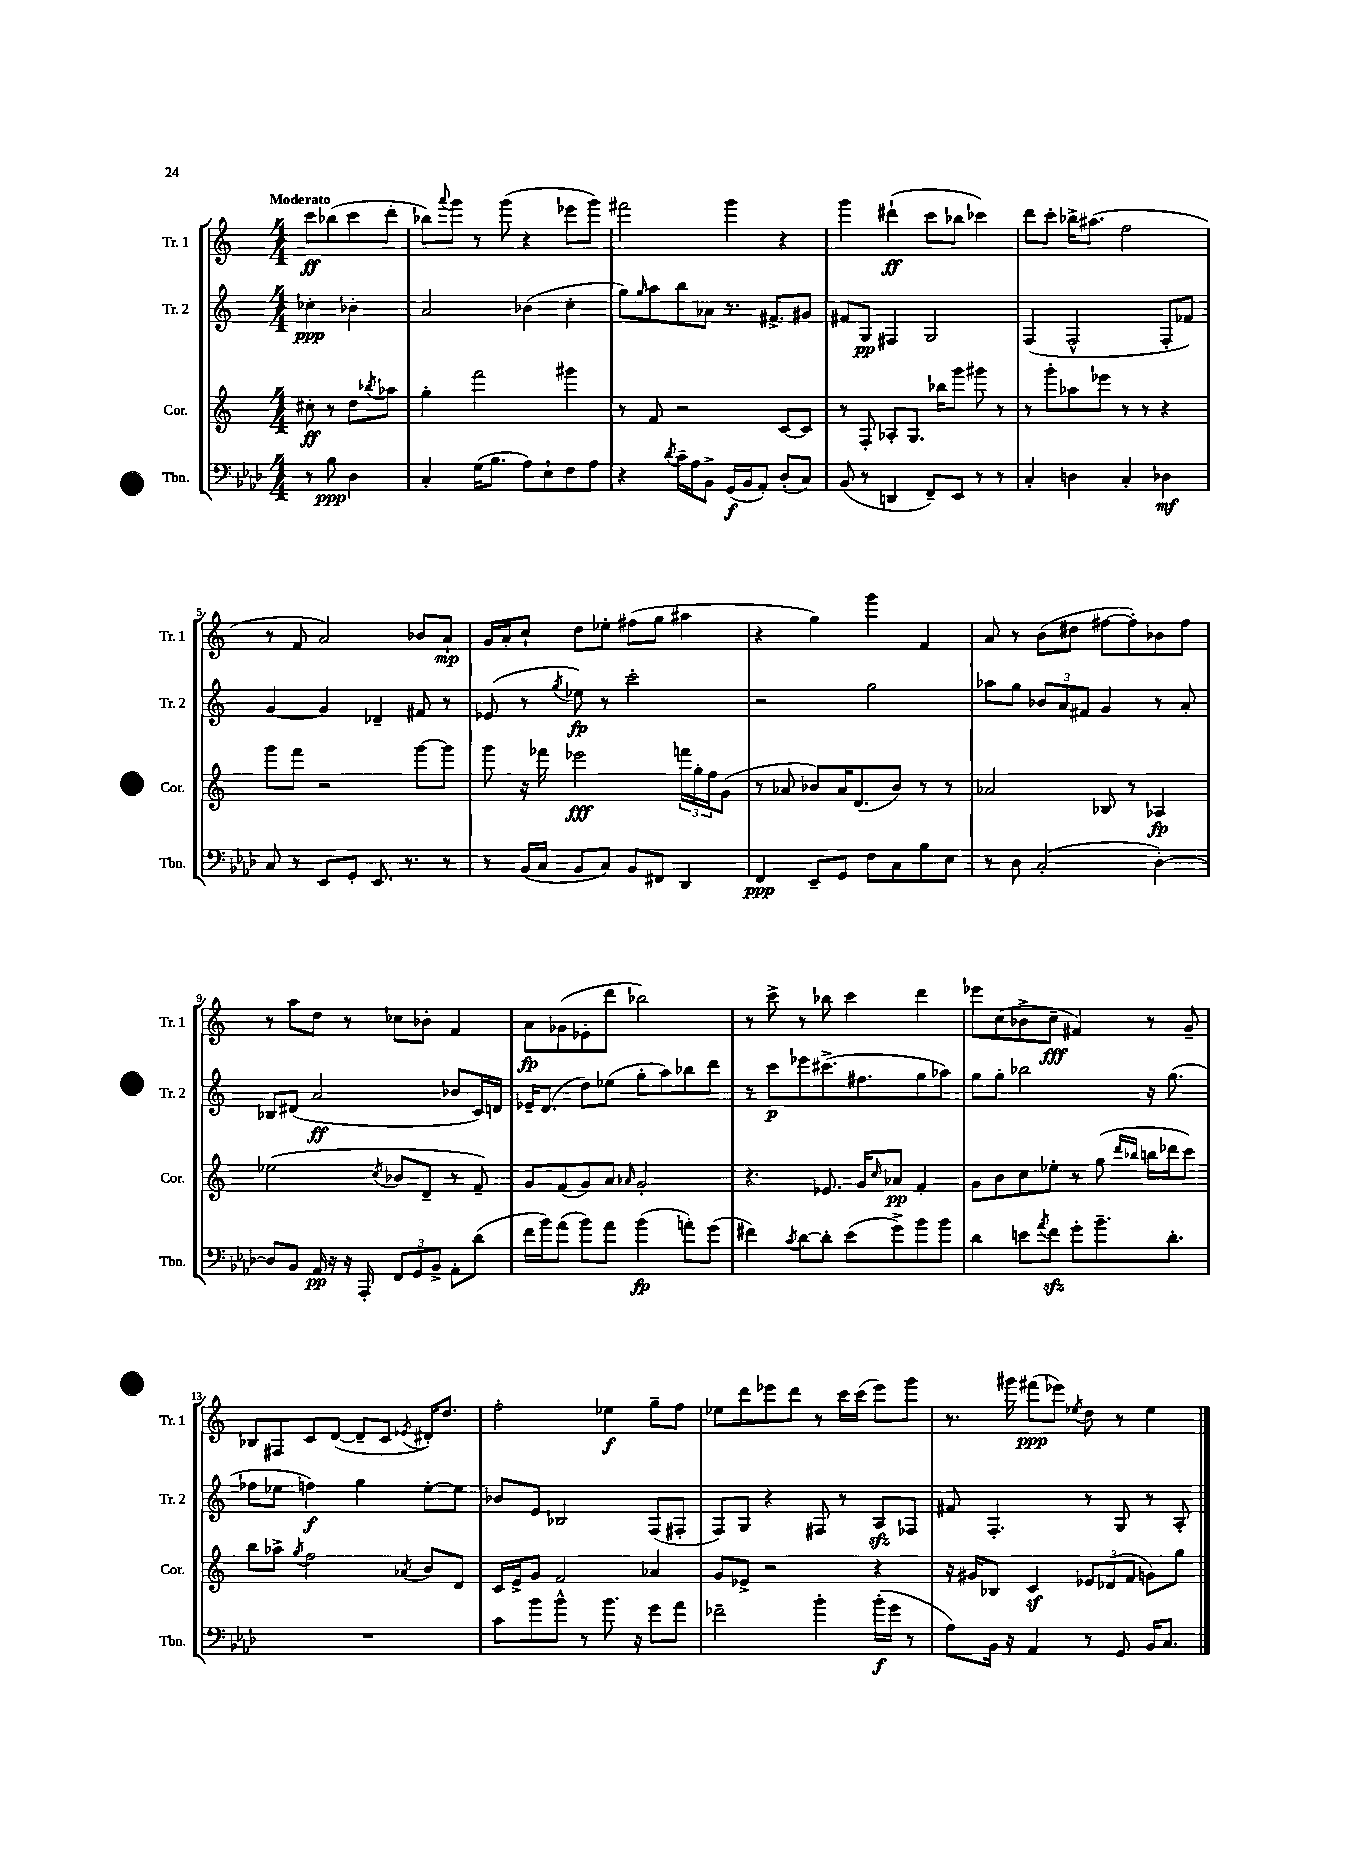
<<
\new StaffGroup <<
\new Staff = "s0" \with { instrumentName = "Tr. 1" shortInstrumentName = "Tr. 1" } {
    \clef treble \key c \major \numericTimeSignature \time 4/4 \partial 2 \tempo "Moderato"
    c'''8\ff bes''8( c'''8 d'''8-. |
    bes''8) \appoggiatura { a'''8 } g'''8 r8 g'''8( r4 ees'''8 g'''8) |
    fis'''2 g'''4 r4 |
    g'''4 dis'''4-!\ff( c'''8 bes''8 ces'''4) |
    d'''8 c'''8-. bes''16-> ais''8.( f''2 |
    r8 f'8 a'2) bes'8 a'8-!\mp |
    g'16 a'16-. c''8-! d''8 ees''8-. fis''8( g''8 ais''4 |
    r4 g''4) g'''4 f'4 |
    a'8 r8 b'8( dis''8 fis''8~ fis''8-.) bes'8 fis''8 |
    r8 a''8 d''8 r8 ces''8 bes'8-. f'4 |
    a'8\fp ges'8( ees'8-. d'''8 bes''2) |
    r8 c'''8-> r8 bes''8 c'''4 d'''4 |
    ees'''8 c''8( bes'8-> c''8--\fff fis'4) r8 g'8-- |
    bes8 fis8 c'8 d'8~( d'8-- c'8 \acciaccatura { ees'8 } dis'16-.) d''8. |
    f''2-. ees''4\f g''8-- f''8 |
    ees''8 d'''8 ees'''8 d'''8 r8 c'''16 c'''16( ees'''8) g'''8 |
    r8. gis'''16 fis'''8\ppp( ees'''8) \acciaccatura { ees''8 } d''8 r8 ees''4 \bar "|." |
}
\new Staff = "s1" \with { instrumentName = "Tr. 2" shortInstrumentName = "Tr. 2" } {
    \clef treble \key c \major \numericTimeSignature \time 4/4 \partial 2
    ces''4-.\ppp bes'4-. |
    a'2 bes'4( c''4-. |
    g''8) \grace { g''16 } a''8 b''8 aes'8 r8. fis'8.-> gis'8 |
    fis'8 g8\pp fis4 g2 |
    f4( f2-^ f8-. fes'8) |
    g'4~ g'4 des'4-- fis'8 r8 |
    ees'8( r8 \acciaccatura { g''8 } ees''8\fp) r8 c'''2-. |
    r2 g''2 |
    aes''8 g''8 \tuplet 3/2 { bes'8 a'8 fis'8 } g'4 r8 a'8-. |
    bes8 dis'8( a'2\ff bes'8 c'16) d'16 |
    ees'16-- d'8.( d''8) ees''8( g''8-. a''8) bes''8 d'''8 |
    r8 c'''8\p ees'''8 cis'''8.->( fis''8. g''8 aes''8) |
    g''8 g''8-. bes''2 r16 g''8.( |
    fes''8 ees''8 f''4\f) g''4 ees''8~-. ees''8 |
    bes'8 e'8 bes2 f8( fis8-. |
    f8) g8 r4 fis8 r8 a8\sfz fes8 |
    fis'8 f4.-. r8 g8 r8 a8-. \bar "|." |
}
\new Staff = "s2" \with { instrumentName = "Cor." shortInstrumentName = "Cor." } {
    \clef treble \key c \major \numericTimeSignature \time 4/4 \partial 2
    cis''8-.\ff r8 d''8 \acciaccatura { bes''8 } aes''8 |
    g''4-. f'''2 gis'''4 |
    r8 f'8 r2 c'8~ c'8 |
    r8 f8-. aes8-. g8. bes''16 g'''8 gis'''8 r8 |
    r8 g'''8-. aes''8 ees'''8 r8 r8 r4 |
    g'''8 f'''8 r2 g'''8~ g'''8 |
    g'''8 r16 fes'''16 ees'''2\fff \tuplet 3/2 { f'''16 g''16-. f''16 } g'8( |
    r8 aes'8 bes'8) aes'16 d'8.( bes'8) r8 r8 |
    aes'2 bes8 r8 aes4\fp |
    ees''2( \acciaccatura { c''8 } bes'8 d'8-- r8 f'8--) |
    g'8 f'8( g'8) a'8 \grace { aes'16 } g'2-. |
    r4. ees'8. g'16 \grace { c''16 } aes'8\pp f'4-. |
    g'8 b'8 c''8 ees''8-. r8 g''8( \grace { d'''16 bes''16 } b''16 des'''16 c'''8) |
    b''8 aes''8-> \acciaccatura { g''8 } f''2 \acciaccatura { aes'8 } b'8 d'8 |
    c'16 e'16-> g'8 f'2 aes'4 |
    g'8 ees'8-> r2 r4 |
    r16 gis'16 bes8 c'4\sf \tuplet 3/2 { ees'8 des'8( f'8 } g'8) g''8 \bar "|." |
}
\new Staff = "s3" \with { instrumentName = "Tbn." shortInstrumentName = "Tbn." } {
    \clef bass \key aes \major \numericTimeSignature \time 4/4 \partial 2
    r8 bes8\ppp des4 |
    c4-. g16( bes8. aes8) ees8-! f8 aes8 |
    r4 \acciaccatura { des'8 } c'16-- aes16 bes,8-> g,16\f( bes,16 aes,8-.) des8-.( c8) |
    bes,8( r8 d,4 f,8--) ees,8 r8 r8 |
    c4-. d4 c4-. des4\mf |
    c8 r8 ees,8 g,8-. ees,8. r8. r8 |
    r8 bes,16( c16 bes,8 c8) bes,8 fis,8 des,4 |
    f,4\ppp ees,8-- g,8 f8 c8 bes8 ees8 |
    r8 des8 c2-.( des4~-.) |
    des8 bes,8 aes,16\pp r16 r16 aes,,16-. \tuplet 3/2 { f,8 g,8 bes,8-> } aes,8-. des'8( |
    f'16 bes'16) aes'8( bes'8) aes'8 bes'4\fp( a'8-.) g'8( |
    fis'4) \acciaccatura { c'8 } des'8~ des'8-. ees'8( g'8->) bes'8 bes'8 |
    des'4 e'8 \acciaccatura { aes'8 } f'8\sfz g'8-. bes'8.-- des'8.-. |
    R1 |
    c'8 bes'8 bes'8-^ r8 bes'8. r16 g'8 aes'8 |
    fes'2-- bes'4-. bes'16-.\f( g'16 r8 |
    aes8) bes,16 r16 aes,4 r8 g,8 bes,16 c8. \bar "|." |
}
>>
>>
